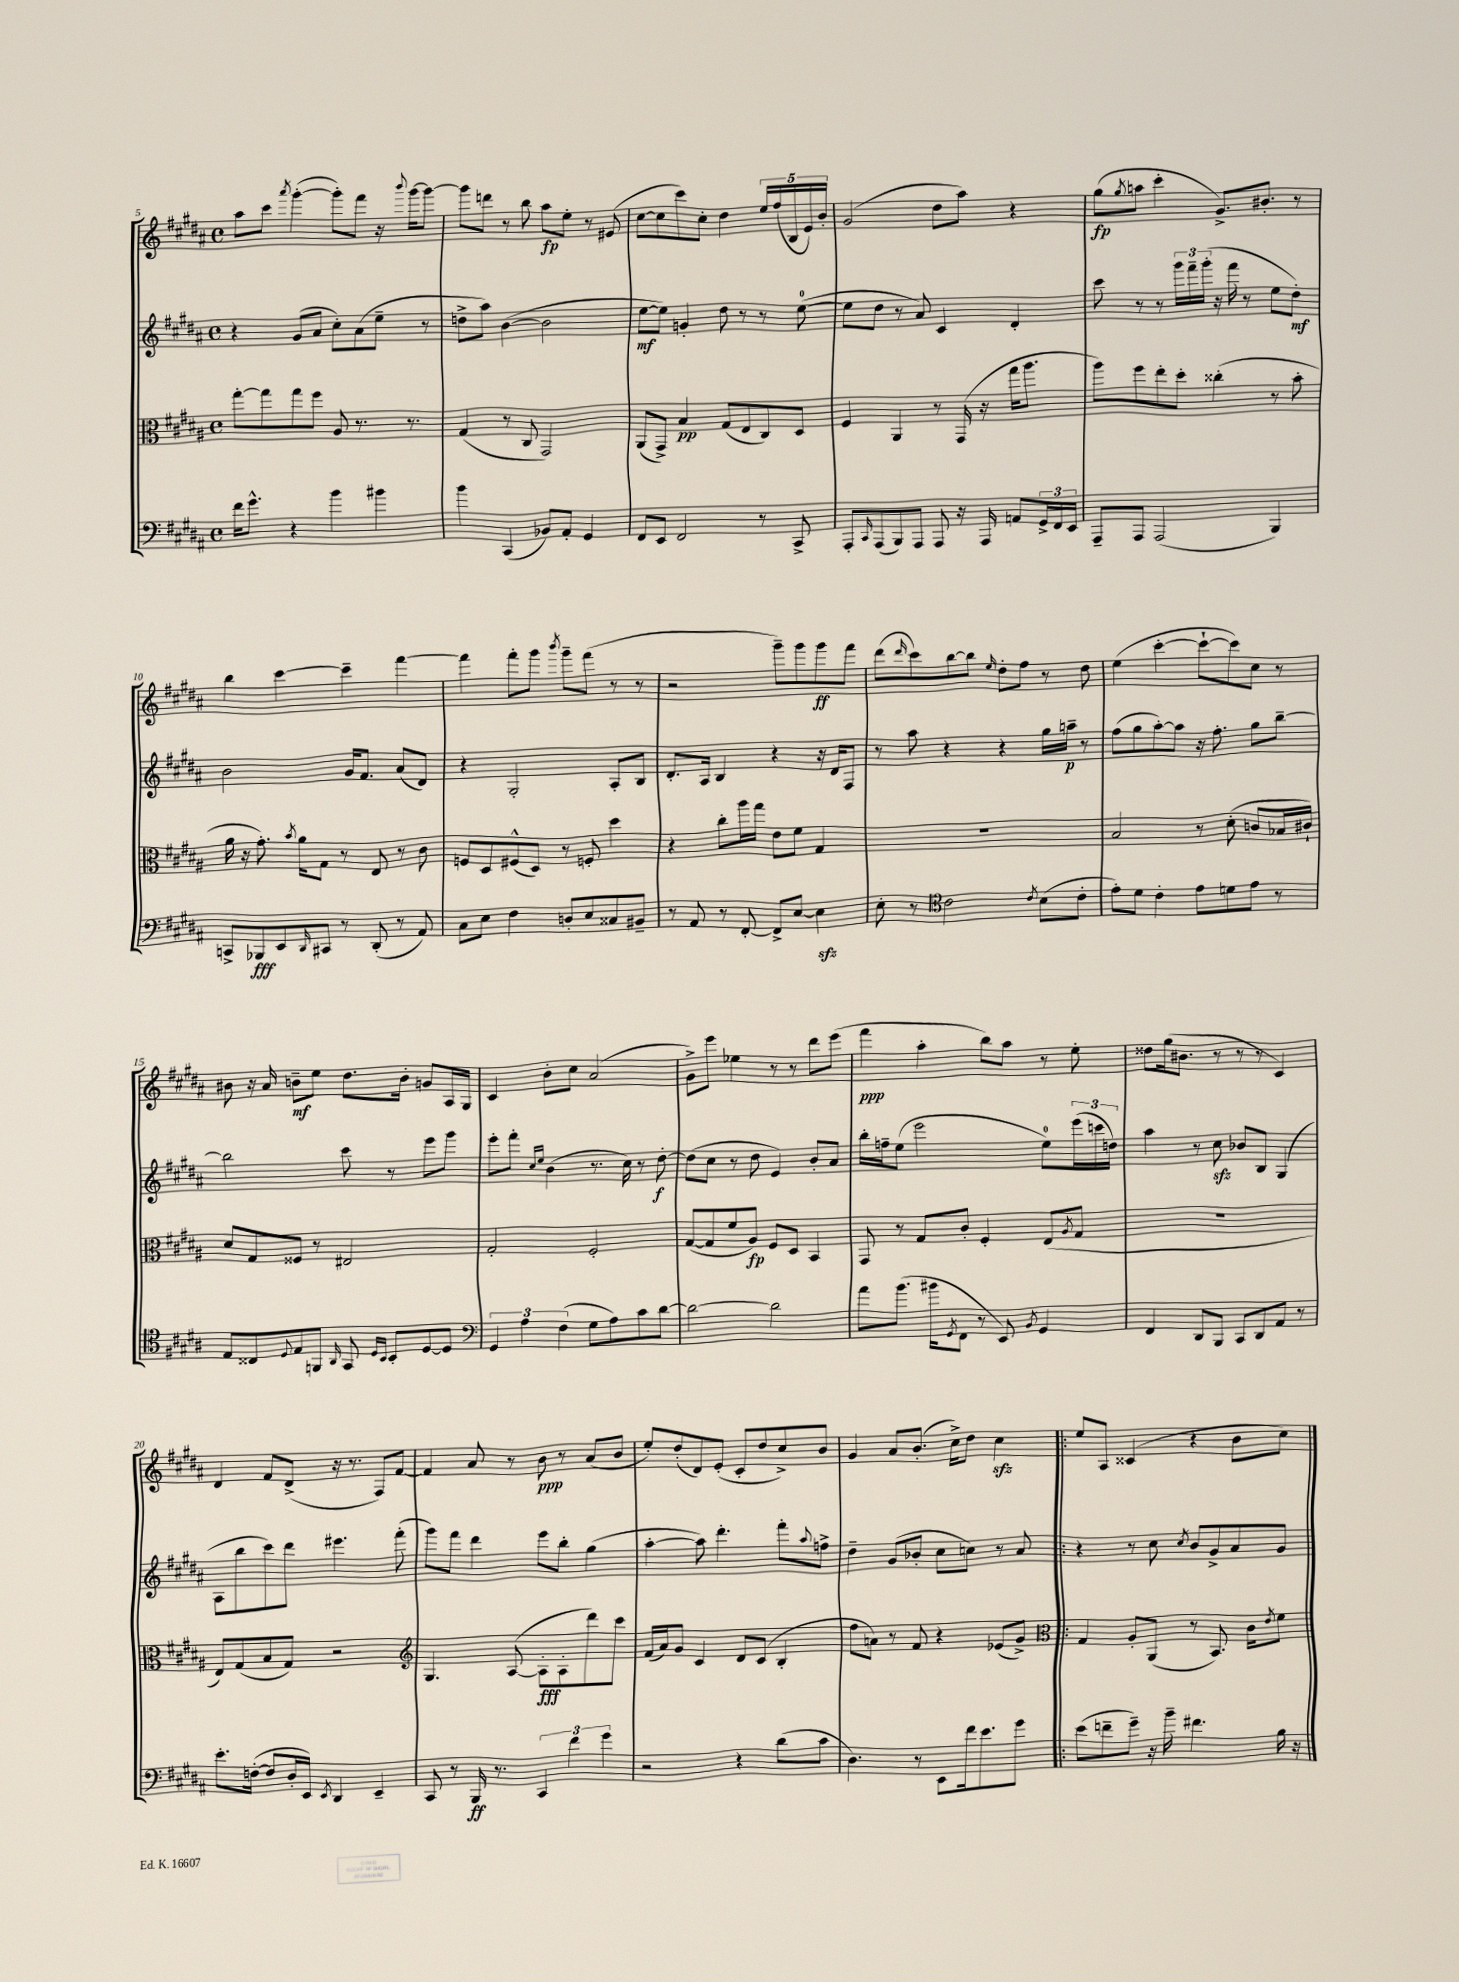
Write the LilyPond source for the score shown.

<<
\new StaffGroup <<
\new Staff = "s0" {
    \clef treble \key b \major \defaultTimeSignature \time 4/4
    ais''8 cis'''8 \acciaccatura { ais'''8 } gis'''4~-.( gis'''8-.) fis'''8 r16 \appoggiatura { b'''8 } gis'''16~ gis'''8~ |
    gis'''8 d'''8 r8 b''8 ais''8\fp e''8-. r8 eis'8( |
    cis''8~ cis''8 cis'''8) cis''8-. dis''4 \tuplet 5/4 { e''16 fis''16( b16 e'16) b'16-. } |
    gis'2( dis''8 ais''8) r4 |
    gis''8\fp( \acciaccatura { gis''8 } a''8 cis'''4-. gis'8.->) bis'8.-. r8 |
    b''4 cis'''4~ cis'''4-- fis'''4~ |
    fis'''4 fis'''8-. gis'''8 \acciaccatura { b'''8 } gis'''8-- fis'''8( r8 r8 |
    r2 gis'''8--) gis'''8 gis'''8\ff fis'''8 |
    dis'''8( \grace { dis'''16 } cis'''8) b''8~ b''8 \grace { e''16 } dis''8-. fis''8 r8 dis''8 |
    e''4( cis'''4~-. cis'''8~-! cis'''8) cis''8 r8 |
    bis'8 r16 ais'16 b'8--\mf e''8 dis''8. b'16-. g'8 ais16 gis16 |
    cis'4 b'8-. cis''8 ais'2( |
    gis'8->) e'''8 ees''4 r8 r8 dis'''8 e'''8( |
    fis'''4\ppp ais''4-. b''8) ais''8 r8 e''8-. |
    disis''8 gis''16( bis'8. r8 r8 r8 cis'4) |
    dis'4 fis'8 dis'8->( r16 r8. fis8) fis'8~ |
    fis'4 ais'8 r8 b'8\ppp r8 ais'8( b'8 |
    e''8-.) dis''8-.( dis'8) e'8-.( cis'8-. dis''8 cis''8->) b'8 |
    gis'4 ais'8 b'8.-.( cis''16->) dis''8 cis''4\sfz |
    \bar ".|:" e''8 ais8 cisis'4( r4 b'8 cis''8) \bar "|." |
}
\new Staff = "s1" {
    \clef treble \key b \major \defaultTimeSignature \time 4/4
    r4 gis'8( ais'8 cis''8-.) ais'8( e''8-- r8 |
    d''8-> ais''8) b'4~( b'2 |
    e''8~\mf e''8) g'4-. dis''8 r8 r8 e''8-0~( |
    e''8 dis''8 r8 ais'8) cis'4 dis'4-. |
    cis'''8 r8 r8 \tuplet 3/2 { gis'''16 fis'''16-- gis'''16-.( } r16 fis'''16 r8 e''8 dis''8-.\mf) |
    b'2 gis'16 fis'8. ais'8( dis'8) |
    r4 gis2-. ais8-. b8 |
    dis'8.-. ais16 b4 r4 r16 dis'16 fis8 |
    r8 ais''8 r4 r4 gis''16 a''16--\p r8 |
    fis''8( gis''8 ais''8~-.) ais''8 r16 fis''8.-. gis''8 b''8~-- |
    b''2 cis'''8 r8 e'''8 gis'''8 |
    e'''8-. fis'''8-. \grace { cis''16 e''16 } b'4( r8. cis''16) r8 dis''8~-.\f |
    dis''8( cis''8 r8 dis''8 e'4) b'8-. ais'8 |
    b''16-. f''16-- e''8( e'''2 e''8-0) \tuplet 3/2 { e'''16( c'''16 d''16) } |
    ais''4 r8 cis''8\sfz bes'8 b8 gis4( |
    ais8 b''8 cis'''8) dis'''8 eis'''4. fis'''8-.( |
    gis'''8) fis'''8 dis'''4 e'''8 b''8-. gis''4( |
    ais''4~-. ais''8) dis'''4.-. fis'''8-. \appoggiatura { ais''8 } f''8-> |
    dis''4-- gis'8( bes'8-. cis''8 c''8) r8 ais'8 |
    \bar ".|:" r4 r8 cis''8 \acciaccatura { cis''8 } b'8 gis'8-> ais'8 gis'8 \bar "|." |
}
\new Staff = "s2" {
    \clef alto \key b \major \defaultTimeSignature \time 4/4
    gis''8~-. gis''8 gis''8 fis''8 ais8 r8. r8. |
    gis4( r8 cis8 gis,2) |
    ais,8( gis,8->) b4\pp gis8( e8 cis8) dis8 |
    fis4 ais,4 r8 gis,16( r16 gis''16 ais''8. |
    ais''8) fis''8 e''8-. dis''8-. cisis''4-.( r8 b'8-. |
    ais'16 r16 gis'8.-.) \acciaccatura { b'8 } ais'16 gis8 r8 e8 r8 cis'8 |
    f8 dis8 fis8-^( dis8) r8 f8-. dis''4 |
    r4 cis''8-. ais''16 gis''16 e'8 fis'8 gis4 |
    R1 |
    b2 r8 dis'8-.( c'8 bes16 cis'16-!) |
    dis'8 gis8 fisis8 r8 eis2 |
    gis2-. fis2-. |
    gis8~( gis8 fis'8 ais8\fp) fis8 dis8 b,4 |
    gis,8 r8 gis8 cis'8-. fis4-. e8( \acciaccatura { ais8 } gis8 |
    R1 |
    e8) gis8( b8 gis8) r2 |
    \clef treble gis4. ais8~( ais8-.\fff ais8-. dis'''8) cis'''8 |
    fis'16( ais'16) gis'8 cis'4 dis'8 cis'8( b4-. |
    fis''8 a'8) r8 fis'8 r4 ees'8( gis'8->) |
    \clef alto \bar ".|:" gis4 ais8-. ais,8( r8 b,8.) cis'16 \acciaccatura { e'8 } fis'8 \bar "|." |
}
\new Staff = "s3" {
    \clef bass \key b \major \defaultTimeSignature \time 4/4
    fis'16 gis'8.-^ r4 b'4 bis'4 |
    b'4 cis,4( bes,8) ais,8-. gis,4 |
    fis,8 e,8 fis,2 r8 cis,8-> |
    ais,,8-. \grace { cis,16 } ais,,8( b,,8) ais,,8 ais,,8 r16 ais,,16 a,8 \tuplet 3/2 { gis,16-> fis,16 e,16 } |
    ais,,8-- ais,,8 ais,,2( b,,4) |
    c,8-> bes,,8\fff e,8 \grace { dis,16 } cis,8 r8 dis,8-.( r8 ais,8) |
    cis8 e8 fis4 d8-. e8 cisis8 bis,8-- |
    r8 ais,8 r8 fis,8~-. fis,8-> e8~ e4\sfz |
    e8-. r8 \clef tenor cis'2 \acciaccatura { cis'8 } b8( cis'8-. |
    e'8-.) dis'8 cis'4-. e'8 d'8 e'8 r8 |
    e8 cisis8 \appoggiatura { dis8 } e8 f,8 \grace { ais,16 } gis,8 \grace { dis16 b,16 } b,8-. dis8~ dis8 |
    \clef bass \tuplet 3/2 { gis,4 ais4 fis4( } gis8 ais8) cis'8 dis'8~ |
    dis'2~ dis'2 |
    ais'8 b'8.( bis'16 \acciaccatura { gis,8 } fis,8 r8 e,8) \acciaccatura { b,8 } gis,4 |
    fis,4 dis,8 b,,8 cis,8 dis,8 ais,8 r8 |
    e'8.-. f16~-.( f8 dis16-. e,16) \acciaccatura { e,8 } dis,4 e,4-- |
    cis,8 r8 b,,16\ff r8. \tuplet 3/2 { cis,4 fis'4 gis'4 } |
    r2 r4 dis'8( cis'8 |
    dis4.) r8 e,8 fis'16 e'8. gis'8 |
    \bar ".|:" e'8( f'8-- gis'8--) r16 b'16-- fis'4. b16 r16 \bar "|." |
}
>>
>>
\layout { \context { \Score currentBarNumber = #5 } }
